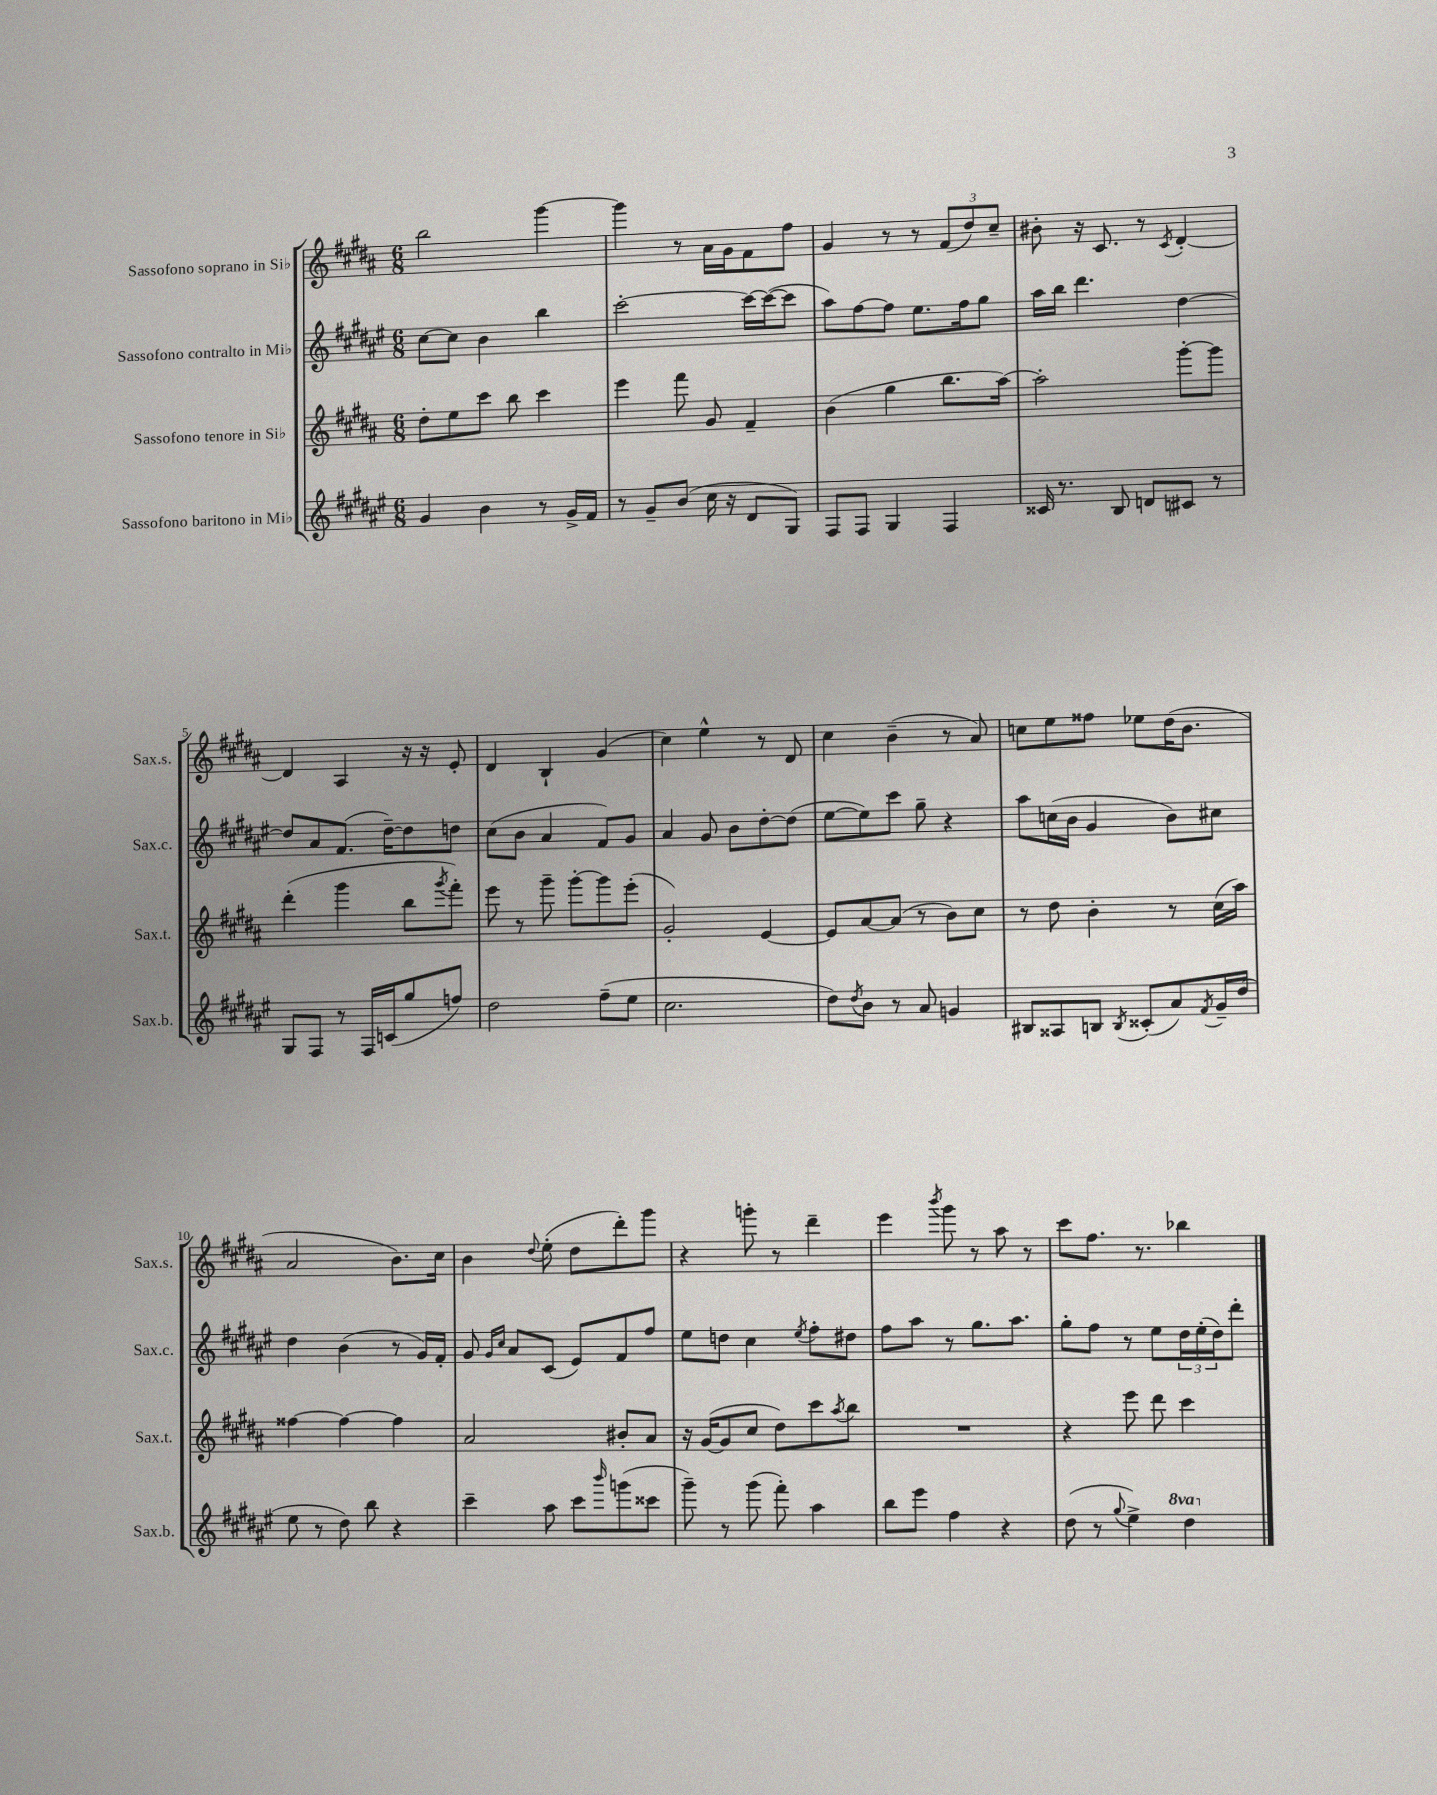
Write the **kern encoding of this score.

**kern	**kern	**kern	**kern
*part4	*part3	*part2	*part1
*staff4	*staff3	*staff2	*staff1
*I"Sassofono baritono in Mi♭	*I"Sassofono tenore in Si♭	*I"Sassofono contralto in Mi♭	*I"Sassofono soprano in Si♭
*I'Sax.b.	*I'Sax.t.	*I'Sax.c.	*I'Sax.s.
*clefG2	*clefG2	*clefG2	*clefG2
*k[f#c#g#d#a#e#]	*k[f#c#g#d#a#]	*k[f#c#g#d#a#e#]	*k[f#c#g#d#a#]
*M6/8	*M6/8	*M6/8	*M6/8
=1	=1	=1	=1
4g#/	8dd#'\L	[8cc#\L	2bb\
.	8ee\	8cc#\J]	.
4b\	8ccc#\J	4b\	.
.	8bb\	.	.
8r	4ccc#\	4bb\	[4ggg#\
16g#^/LL	.	.	.
16f#/JJ	.	.	.
=2	=2	=2	=2
8r	4eee\	[2ccc#'\	4ggg#\]
8g#~/L	.	.	.
(8b/J	8fff#\	.	8r
16cc#\	8g#/	.	16a#\LL
16r	.	.	16g#\J
8d#/L	4f#~/	16ccc#\LL_	8f#\
.	.	(16ccc#\J_	.
8G#/J)	.	8ccc#\J]	8ff#\J
=3	=3	=3	=3
8F#/L	(4b\	8aa#\L)	4g#/
8F#/J	.	[8ff#\	.
4G#/	4gg#\	8ff#\J]	8r
.	.	8.ee#\L	8r
4F#/	8.bb\L	.	(12f#/L
.	.	16ff#\k	.
.	.	.	12dd#/)
.	.	8gg#\J	.
.	.	.	12cc#~/J
.	[16aa#\Jk)	.	.
=4	=4	=4	=4
16c##X/	2aa#'\]	16aa#\LL	8b#X'\
8.r	.	16bb\JJ	.
.	.	4.ddd#\	16r
.	.	.	8.c#/
8B/	.	.	.
8dn/L	.	.	8r
.	.	.	8qc#/
8c#X/J	[8ggg#'\L	[4dd#\	[4d#'/
8r	8ggg#\J]	.	.
!!LO:LB:g=z
=5	=5	=5	=5
8G#/L	(4ddd#'\	8dd#/L]	4d#/]
8F#/J	.	8a#/	.
8r	4ggg#\	(8.f#/J	4A#/
16F#/LL	.	.	.
(16cn/J	.	[16dd#~\KL)	.
8gg#/	8bb\L	8dd#\]	16r
.	.	.	16r
.	8qggg#/	.	.
8ffn/J)	8fff#'\J)	8ddn\J	8e'/
=6	=6	=6	=6
2dd#\	8eee\	(8cc#\L	4d#/
.	8r	8b\J	.
.	8ggg#~\	4a#/	4B`/
.	[8ggg#'\L	.	.
(8ff#~\L	8ggg#\]	8f#/L)	(4g#/
8ee#\J	(8eee'\J	8g#/J	.
=7	=7	=7	=7
2.cc#\	2g#'/)	4a#/	4cc#\)
.	.	8g#/	4ee^^\
.	.	8b\L	.
.	[4e/	[8dd#'\	8r
.	.	(8dd#\J]	8d#/
=8	=8	=8	=8
8dd#\L)	8e/L]	[8ee#\L	4cc#\
8qdd#/	.	.	.
8b\J	[8a#/	8ee#\])	.
8r	(8a#/J]	8ccc#\J	(4b~\
8a#/	8r	8gg#~\	.
4gn/	8b\L)	4r	8r
.	8cc#\J	.	8a#/)
=9	=9	=9	=9
8B#X/L	8r	8aa#\L	8ccn\L
8A##X/	8dd#\	(16ccn\L	8ee\
.	.	16b\JJ	.
8Bn/J	4b'\	4g#/	8ff##X\J
8qB/	.	.	.
(8c##X'/L	.	.	8ee-X\L
8a#/)	8r	8b\L)	(16dd#\K
.	.	.	8.b\J
8qf#/	.	.	.
16g#~/L	(16cc#\LL	8cc#X\J	.
(16dd#/JJ	16aa#\JJ)	.	.
!!LO:LB:g=z
=10	=10	=10	=10
8ee#\	[4ff##X\	4dd#\	2a#/
8r	.	.	.
8dd#\)	4ff##\_	(4b\	.
8bb\	.	.	.
4r	4ff##\]	8r	8.b\L)
.	.	16g#/LL)	.
.	.	16f#'/JJ	16cc#\Jk
=11	=11	=11	=11
4ccc#~\	2a#/	8g#/	4b\
.	.	16qqg#/LL	.
.	.	16qqcc#/JJ	.
.	.	8a#/L	.
.	.	.	8qqdd#/
8aa#\	.	(8c#/J	(8ee'\
8ccc#\L	.	8e#/L)	8dd#\L
16qqbbb/	.	.	.
(8gggn\	8b#X'/L	8f#/	8ddd#'\)
8ccc##X\J	8a#/J	8ff#/J	8ggg#\J
=12	=12	=12	=12
8ggg#~\)	16r	8ee#\L	4r
.	([16g#/KL	.	.
8r	8g#/]	8ddn\J	.
(8ggg#\	8cc#/J	4cc#\	8gggn'\
8fff#'\)	8dd#\L)	.	8r
.	.	8qee#/	.
4aa#\	8ccc#\	8ff#'\L	4ddd#~\
.	8qaa#/	.	.
.	8bb\J	8dd#X\J	.
=13	=13	=13	=13
8bb\L	2.r	8ff#\L	4eee\
8eee#\J	.	8aa#\J	.
.	.	.	8qbbb/
4ff#\	.	8r	8ggg#\
.	.	8.gg#\L	8r
4r	.	.	8aa#\
.	.	8.aa#\J	.
.	.	.	8r
=14	=14	=14	=14
(8dd#\	4r	8gg#'\L	8ccc#\L
8r	.	8ff#\J	8.ff#\J
8qqgg#/	.	.	.
4ee#^\)	8eee\	8r	.
.	.	.	8.r
.	8ddd#\	8ee#\L	.
*8va	*	*	*
4ddd#\	4ccc#\	24dd#\L	4bb-X\
.	.	(24ee#'\	.
.	.	24dd#\J)	.
.	.	8ddd#'\J	.
*X8va	*	*	*
==	==	==	==
*-	*-	*-	*-
